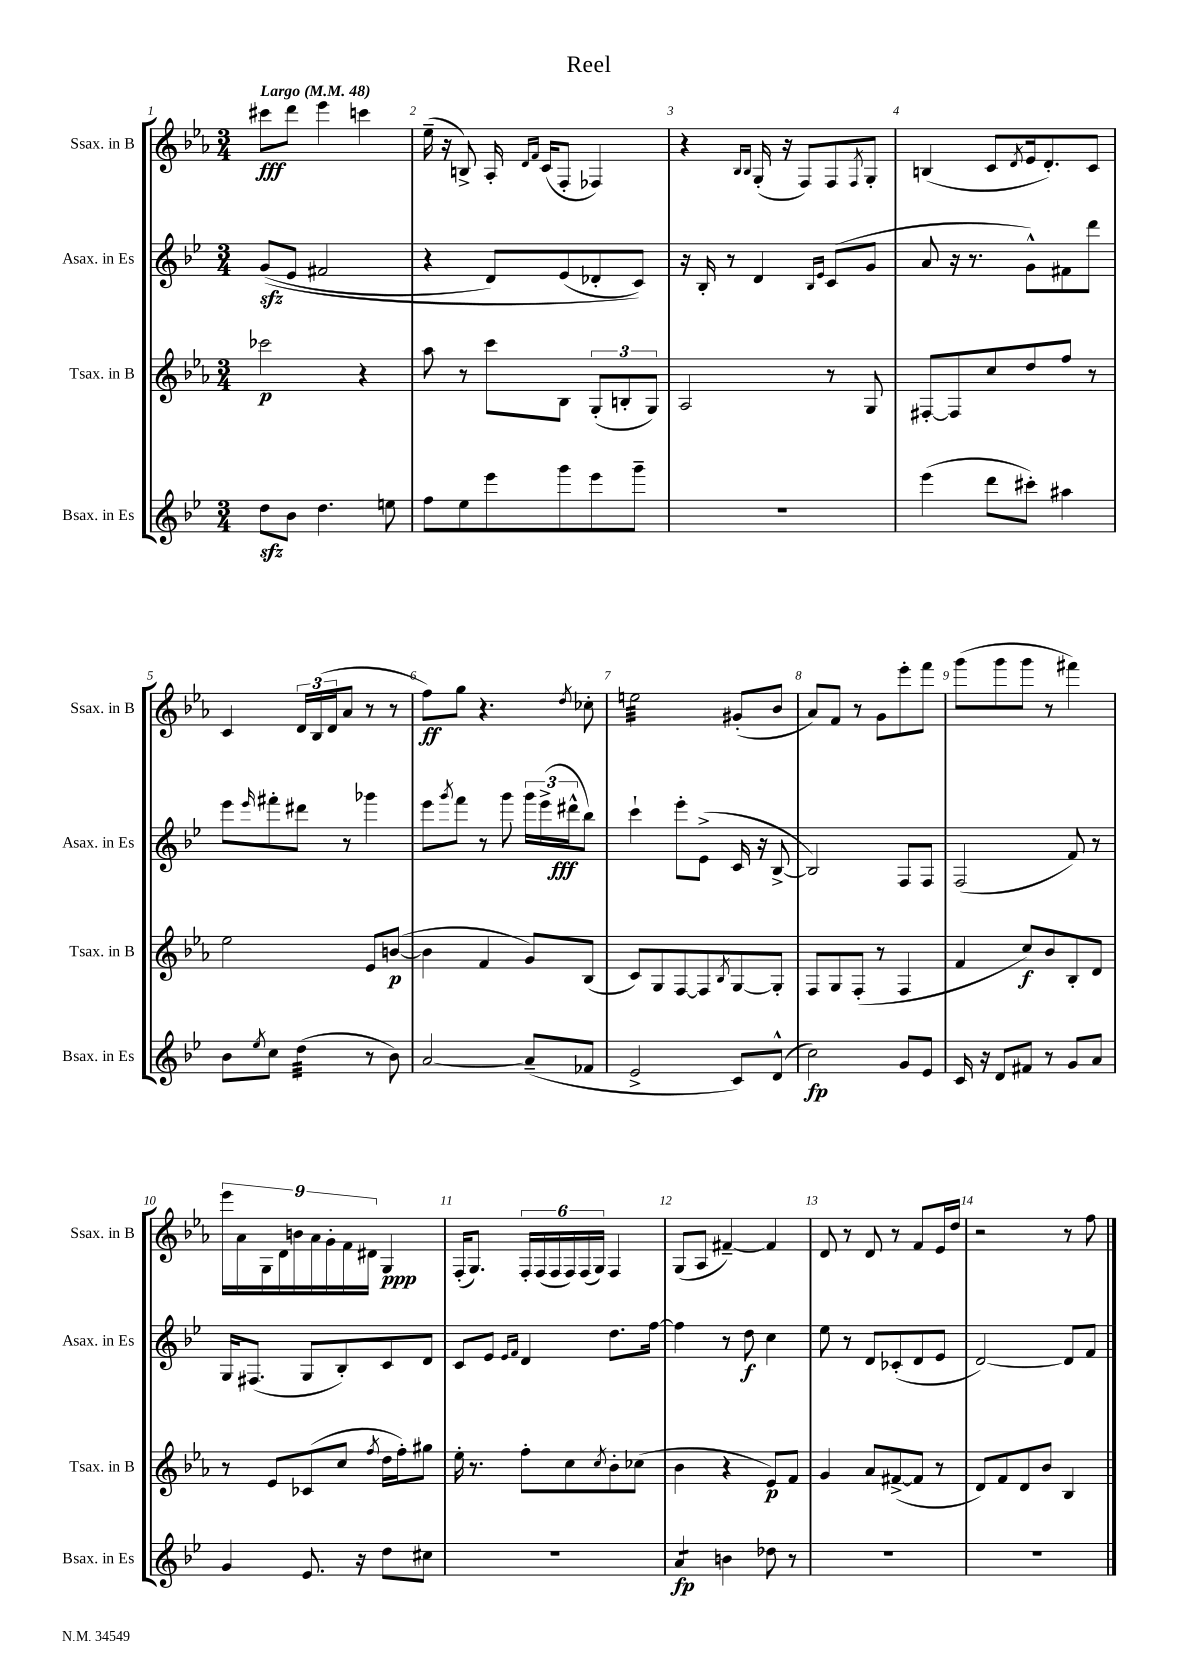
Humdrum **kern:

**kern	**kern	**kern	**kern
*staff4	*staff3	*staff2	*staff1
*clefG2	*clefG2	*clefG2	*clefG2
*k[b-e-]	*k[b-e-a-]	*k[b-e-]	*k[b-e-a-]
*M3/4	*M3/4	*M3/4	*M3/4
*MM48	*MM48	*MM48	*MM48
8dd	2ccc-	&((8g	8ccc#
8b-	.	8e-	8ddd
4.dd	.	2f#	4eee-
.	4r	.	4ccc
8ee	.	.	.
=	=	=	=
8ff	8aa-	4r	(16ee-~
.	.	.	16r
8ee-	8r	.	8B^)
8eee-	8ccc	8d)	16A-'
.	.	.	16qqd
.	.	.	16qqf
.	.	.	(16c
8ggg	8B-	(8e-	8F'
8eee-	(12G'	8d-'	4F-)
.	12B'	.	.
8ggg~	.	8c)&)	.
.	12G)	.	.
=	=	=	=
2.r	2A-	16r	4r
.	.	16B-'	.
.	.	8r	.
.	.	.	16qqB-
.	.	.	16qqB-
.	.	4d	(16G'
.	.	.	16r
.	.	.	8F)
.	.	16qqB-	.
.	.	16qqe-	.
.	8r	(8c	8F
.	.	.	8qF
.	8G	8g	8G'
=	=	=	=
(4eee-	[8F#'	8a	(4B
.	8F#]	16r	.
.	.	8.r	.
8ddd	8cc	.	8c
.	.	.	8qd
8ccc#')	8dd	8g^^)	16e-
.	.	.	8.d')
4aa#	8ff	8f#	.
.	8r	8ddd	8c
=	=	=	=
8b-	2ee-	8eee-	4c
8qee-	.	16qqeee-	.
8cc	.	8fff#'	.
(4dd	.	8ddd#	24d
.	.	.	(24B-
.	.	.	24d
.	.	8r	8a-
8r	8e-	4ggg-	8r
8b-)	([8b	.	8r
=	=	=	=
[2a	4b]	8eee-	8ff)
.	.	8qggg	.
.	.	8fff	8gg
.	4f	8r	4.r
.	.	8ggg	.
(8a~]	8g)	24ggg	.
.	.	(24eee-^	.
.	.	24ddd#^^	.
.	.	.	8qdd
8f-	(8B-	8bb-)	8cc-'
=	=	=	=
2e-^	8c)	4ccc`	2ee
.	8G	.	.
.	[8F	8eee-'	.
.	8F]	(8e-^	.
.	8qB-	.	.
8c)	[8G	16c	(8g#'
.	.	16r	.
(8d^^	8G']	[8B-^	8b-
=	=	=	=
2cc)	8F	2B-])	8a-)
.	8G	.	8f
.	(8F'	.	8r
.	8r	.	8g
8g	4F	8F	8eee-'
8e-	.	8F	8fff
=	=	=	=
16c	4f	(2F	(8ggg
16r	.	.	.
8d	.	.	8ggg
8f#	8cc)	.	8ggg
8r	8b-	.	8r
8g	8B-'	8f)	4fff#)
8a	8d	8r	.
=	=	=	=
4g	8r	16G	18eee-
.	.	.	18a-
.	.	(8.F#	.
.	.	.	18G
.	8e-	.	.
.	.	.	18d
.	.	.	18b
8.e-	(8c-	8G	.
.	.	.	18a-
.	.	.	18g'
.	8cc	8B-')	.
.	.	.	18f
16r	.	.	.
.	.	.	18d#
.	8qff	.	.
8dd	16dd	8c	4G
.	16ff')	.	.
8cc#	8gg#	8d	.
=	=	=	=
2.r	16ee-'	8c	(16F'
.	8.r	.	8.G)
.	.	8e-	.
.	.	16qqe-	.
.	.	16qqf	.
.	8ff'	4d	24F'
.	.	.	(24F
.	.	.	24F
.	8cc	.	24F)
.	.	.	(24F
.	.	.	24G)
.	8qcc	.	.
.	8b-'	8.dd	4F
.	(8cc-	.	.
.	.	[16ff	.
=	=	=	=
4a	4b-	4ff]	(8G
.	.	.	8A-
4b	4r	8r	[4f#~)
.	.	8dd	.
8dd-	8e-)	4cc	4f#]
8r	8f	.	.
=	=	=	=
2.r	4g	8ee-	8d
.	.	8r	8r
.	8a-	8d	8d
.	([8f#^	(8c-'	8r
.	8f#]	8d	8f
.	8r	8e-	16e-
.	.	.	16dd
=	=	=	=
2.r	8d)	[2d)	2r
.	8f	.	.
.	8d	.	.
.	8b-	.	.
.	4B-	8d]	8r
.	.	8f	8ff
==	==	==	==
*-	*-	*-	*-
